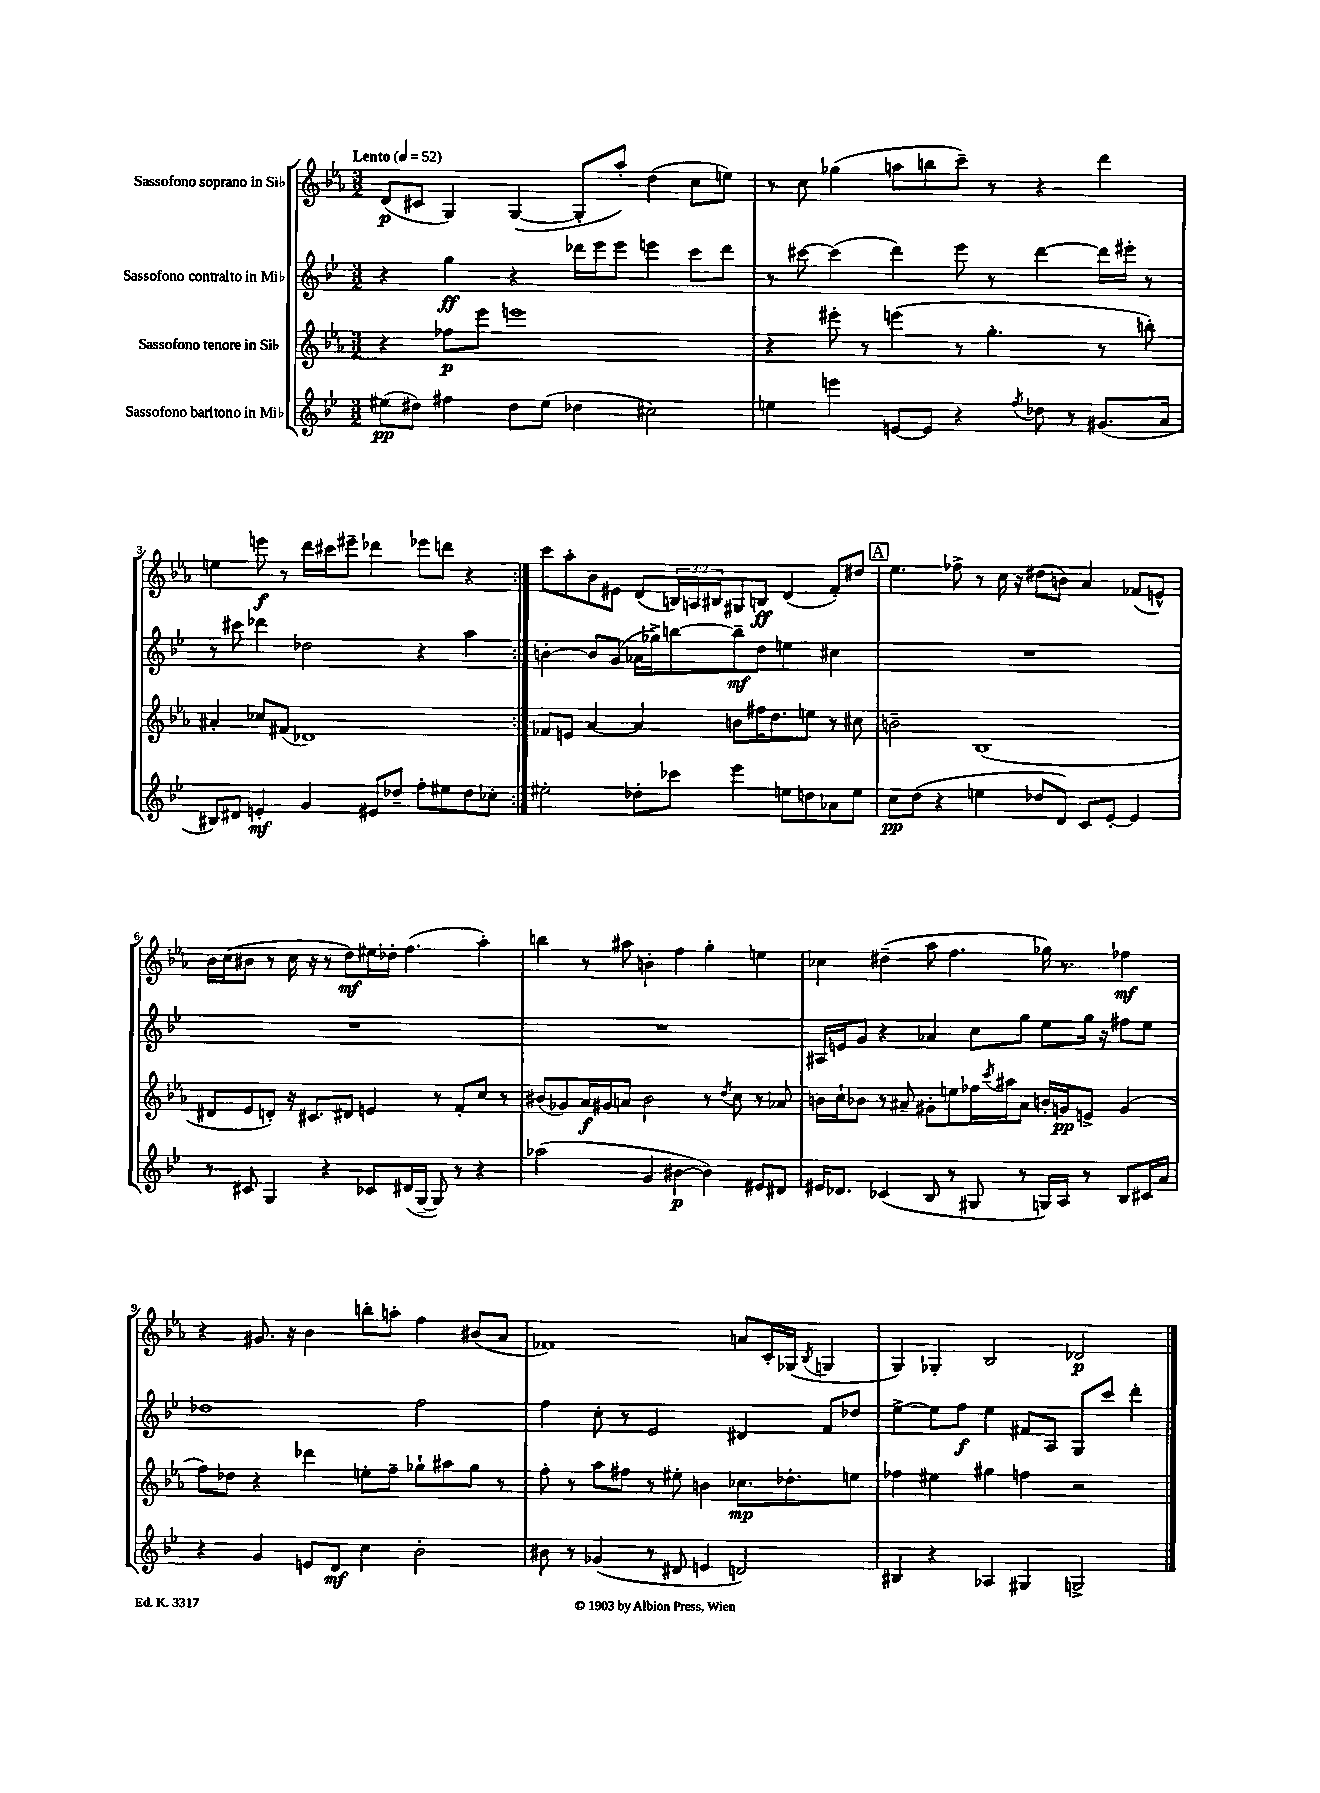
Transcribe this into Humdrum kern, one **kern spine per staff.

**kern	**dynam	**kern	**dynam	**kern	**dynam	**kern	**dynam
*part4	*part4	*part3	*part3	*part2	*part2	*part1	*part1
*staff4	*staff4	*staff3	*staff3	*staff2	*staff2	*staff1	*staff1
*I"Sassofono baritono in Mi♭	*	*I"Sassofono tenore in Si♭	*	*I"Sassofono contralto in Mi♭	*	*I"Sassofono soprano in Si♭	*
*clefG2	*	*clefG2	*	*clefG2	*	*clefG2	*
*k[b-e-]	*	*k[b-e-a-]	*	*k[b-e-]	*	*k[b-e-a-]	*
*M3/2	*	*M3/2	*	*M3/2	*	*M3/2	*
*MM52	*	*MM52	*	*MM52	*	*MM52	*
=1	=1	=1	=1	=1	=1	=1	=1
!	!	!	!	!	!	!LO:TX:a:B:t=Lento	!
(8ee#X\L	pp	4r	.	4r	.	(8d/L	p
8dd#X\J)	.	.	.	.	.	8c#X/J	.
4ff#X\	.	8ff-X\L	p	4gg\	ff	4G/)	.
.	.	8eee-\J	.	.	.	.	.
8dd#\L	.	1eeen	.	4r	.	([4G/	.
(8ee#\J	.	.	.	.	.	.	.
4dd-X\	.	.	.	16ddd-X\LL	.	8G'/L]	.
.	.	.	.	16eee-\J	.	.	.
.	.	.	.	8eee-\J	.	8aa-'/J)	.
2cc#X\)	.	.	.	4eeen\	.	(4dd\	.
.	.	.	.	8ccc\L	.	8cc\L	.
.	.	.	.	8ddd-\J	.	8een\J)	.
=2	=2	=2	=2	=2	=2	=2	=2
4een\	.	4r	.	8r	.	8r	.
.	.	.	.	[8ccc#X\	.	8cc\	.
4eeen\	.	8eee#X'\	.	(4ccc#\]	.	(4gg-X\	.
.	.	8r	.	.	.	.	.
[8en/L	.	(4eeen\	.	4ddd\)	.	8aan\L	.
8e/J]	.	.	.	.	.	8bbn\	.
4r	.	8r	.	8eee-\	.	8ccc~\J)	.
.	.	4.gg'\	.	8r	.	8r	.
8qff/	.	.	.	.	.	.	.
8dd-X\	.	.	.	[4ddd\	.	4r	.
8r	.	.	.	.	.	.	.
(8.g#X/L	.	8r	.	16ddd\LL]	.	4ddd\	.
.	.	.	.	16eee#X'\JJ	.	.	.
.	.	8bbn'\)	.	8r	.	.	.
16a/Jk	.	.	.	.	.	.	.
!!LO:LB:g=z
=3	=3	=3	=3	=3	=3	=3	=3
8B#X/L)	.	4a#X'/	.	8r	.	4een\	.
8d#X/J	.	.	.	8ccc#X\	.	.	.
4en'/	mf	8cc-X/L	.	4ddd-X\	.	8eeen\	f
.	.	(8f#X/J	.	.	.	8r	.
4g/	.	1d-X)	.	2dd-X\	.	16ddd\LL	.
.	.	.	.	.	.	16ccc#X\J	.
.	.	.	.	.	.	8eee#X~\J	.
8e#X/L	.	.	.	.	.	4ddd-X\	.
8dd-X~/J	.	.	.	.	.	.	.
8ff'\L	.	.	.	4r	.	8eee-X\L	.
8ee#X\	.	.	.	.	.	8dddn\J	.
8dd-\	.	.	.	4aa\	.	4r	.
8cc-X'\J	.	.	.	.	.	.	.
=4:|!	=4:|!	=4:|!	=4:|!	=4:|!	=4:|!	=4:|!	=4:|!
2ee#X'\	.	8f-X/L	.	[4bn'\	.	8ccc\L	.
.	.	8en/J	.	.	.	8aa-'\	.
.	.	[4a-/	.	8b/L]	.	8b-\	.
.	.	.	.	(8g/J	.	8e#X\J	.
8dd-X'\L	.	4a-/]	.	16a-X\LL	.	(8d/L	.
.	.	.	.	16gg-X^\J)	.	.	.
8ccc-X\J	.	.	.	[8bbn\	.	24Bn/L)	.
.	.	.	.	.	.	24An/	.
.	.	.	.	.	.	24B#X/J	.
4eee-\	.	8bn\L	.	8bb~\]	mf	8G#X/	.
.	.	16ff#X\K	.	8dd\J	.	8Bn/J	ff
.	.	8.dd\	.	.	.	.	.
8een\L	.	.	.	4een\	.	(4d/	.
8ddn\	.	8een\J	.	.	.	.	.
8a-X\	.	8r	.	4cc#X\	.	8f'/L)	.
8ee\J	.	8cc#X\	.	.	.	8dd#X/J	.
!!LO:REH:place=s1:t=A
=5	=5	=5	=5	=5	=5	=5	=5
8cc\L	pp	2bn~\	.	1.r	.	4.ee-\	.
(8dd\J	.	.	.	.	.	.	.
4r	.	.	.	.	.	.	.
.	.	.	.	.	.	8ff-X^\	.
4een\	.	(1B-	.	.	.	8r	.
.	.	.	.	.	.	16cc\	.
.	.	.	.	.	.	16r	.
8dd-X/L	.	.	.	.	.	(8dd#X\L	.
8d/J)	.	.	.	.	.	8bn\J)	.
8c/L	.	.	.	.	.	4a-/	.
[8e-'/J	.	.	.	.	.	.	.
4e-/]	.	.	.	.	.	(8f-X/L	.
.	.	.	.	.	.	8en^^/J)	.
!!LO:LB:g=z
=6	=6	=6	=6	=6	=6	=6	=6
8r	.	8d#X/L	.	1.r	.	16b-\LL	.
.	.	.	.	.	.	(16cc\J	.
8c#X/	.	8e-/	.	.	.	8b#X\J	.
4G/	.	8dn'/J)	.	.	.	8r	.
.	.	16r	.	.	.	16cc\	.
.	.	8.c#X/L	.	.	.	16r	.
4r	.	.	.	.	.	8r	.
.	.	8d#X/J	.	.	.	8dd\L)	mf
8c-X/L	.	4en/	.	.	.	16ee#X\L	.
.	.	.	.	.	.	16dd-X'\JJ	.
(16d#X/L	.	.	.	.	.	(4.ff\	.
[16G~/JJ	.	.	.	.	.	.	.
8G/])	.	8r	.	.	.	.	.
8r	.	8f'/L	.	.	.	.	.
4r	.	8cc/J	.	.	.	4aa-'\)	.
.	.	8r	.	.	.	.	.
=7	=7	=7	=7	=7	=7	=7	=7
(2aa-X\	.	(8b#X/L	.	1.r	.	4bbn\	.
.	.	8g-X/)	.	.	.	.	.
.	.	16a-/L	f	.	.	8r	.
.	.	16g#X/J	.	.	.	.	.
.	.	8an/J	.	.	.	8aa#X\	.
4g/	.	2b#\	.	.	.	4bn'\	.
[4b#X\	p	.	.	.	.	4ff\	.
4b#\])	.	8r	.	.	.	4gg'\	.
.	.	8qdd/	.	.	.	.	.
.	.	8cc\	.	.	.	.	.
8e#X/L	.	8r	.	.	.	4een\	.
8d#X/J	.	8a-X/	.	.	.	.	.
=8	=8	=8	=8	=8	=8	=8	=8
16e#X/KL	.	16bn\LL	.	16A#X/LL	.	4cc-X\	.
8.d-X/J	.	16cc`\J	.	16en/J	.	.	.
.	.	8b-X\J	.	8g/J	.	.	.
(4c-X/	.	8r	.	4r	.	(4dd#X~\	.
.	.	8a#X~/	.	.	.	.	.
8B-/	.	8g#X'\L	.	4a-X/	.	8aa-\	.
8r	.	8een\	.	.	.	4.ff\	.
8G#X/	.	16ff-X\L	.	8cc\L	.	.	.
.	.	8qccc/	.	.	.	.	.
.	.	16aa#X\J	.	.	.	.	.
8r	.	8a#\J	.	8gg\J	.	.	.
16Gn/LL)	.	16bn'/LL	.	8ee-\L	.	16gg-X\)	.
16A/JJ	.	16gn/J	pp	.	.	8.r	.
8r	.	8en^/J	.	16gg\Jk	.	.	.
.	.	.	.	16r	.	.	.
8B-/L	.	(4g/	.	8ff#X\L	.	4ff-X\	mf
16c#X/L	.	.	.	8ee-\J	.	.	.
16a/JJ	.	.	.	.	.	.	.
!!LO:LB:g=z
=9	=9	=9	=9	=9	=9	=9	=9
4r	.	8ff\L)	.	1dd-X	.	4r	.
.	.	8dd-X\J	.	.	.	.	.
4g/	.	4r	.	.	.	8.g#X/	.
.	.	.	.	.	.	16r	.
8en/L	.	4ddd-X\	.	.	.	4b-\	.
8d/J	mf	.	.	.	.	.	.
4cc\	.	8een'\L	.	.	.	8bbn'\L	.
.	.	8ff~\J	.	.	.	8aan'\J	.
2b-'\	.	8gg-X`\L	.	2ff\	.	4ff\	.
.	.	8aa#X\	.	.	.	.	.
.	.	8gg-\J	.	.	.	(8b#X/L	.
.	.	8r	.	.	.	8a-/J	.
=10	=10	=10	=10	=10	=10	=10	=10
8b#X\	.	8ff'\	.	4ff\	.	1f-X)	.
8r	.	8r	.	.	.	.	.
(4g-X/	.	8aa-\L	.	8cc'\	.	.	.
.	.	8ff#X\J	.	8r	.	.	.
8r	.	8r	.	2e-/	.	.	.
8d#X/	.	8ee#X'\	.	.	.	.	.
4en/	.	4bn\	.	.	.	.	.
2dn/)	.	8.cc-X\L	mp	4d#X/	.	8an/L	.
.	.	.	.	.	.	16c'/L	.
.	.	8.dd-X'\	.	.	.	(16G-X/JJ	.
.	.	.	.	.	.	8qB-/	.
.	.	.	.	8f/L	.	4Gn/	.
.	.	8een\J	.	8dd-X/J	.	.	.
=11	=11	=11	=11	=11	=11	=11	=11
4B#X/	.	4ff-X\	.	[4ee-^\	.	4G/)	.
4r	.	4ee#X\	.	8ee-\L]	.	4G-X'/	.
.	.	.	.	8ff\J	f	.	.
4A-X/	.	4gg#X\	.	4ee-\	.	2B-/	.
4G#X/	.	4ffn\	.	8f#X/L	.	.	.
.	.	.	.	8A/J	.	.	.
2Gn^/	.	2r	.	8G/L	.	2d-X/	p
.	.	.	.	8ccc/J	.	.	.
.	.	.	.	4ddd'\	.	.	.
==	==	==	==	==	==	==	==
*-	*-	*-	*-	*-	*-	*-	*-
